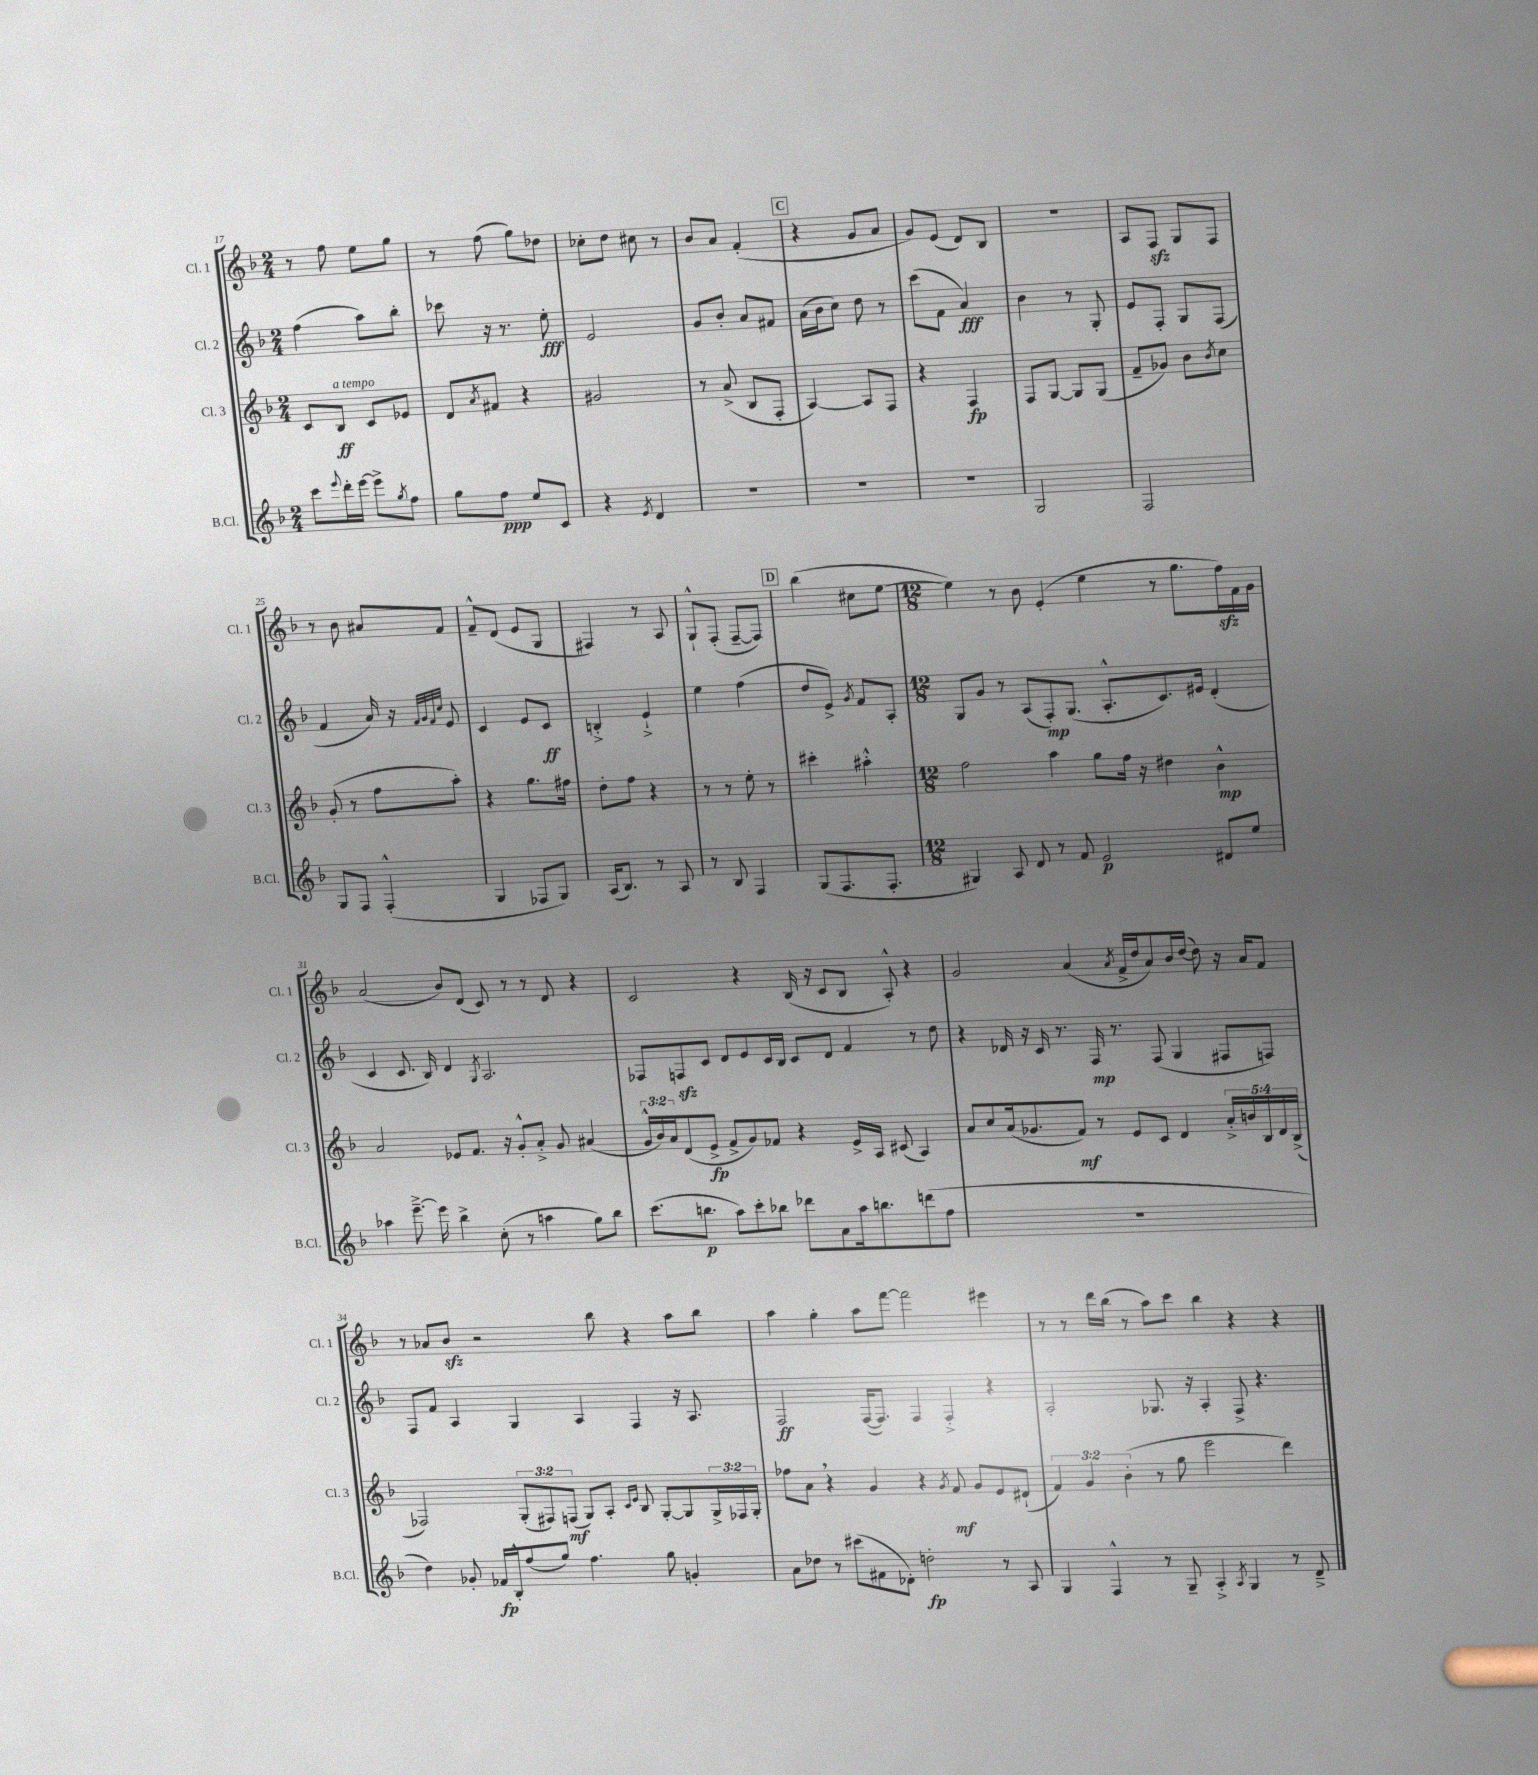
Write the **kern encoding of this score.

**kern	**kern	**kern	**kern
*staff4	*staff3	*staff2	*staff1
*clefG2	*clefG2	*clefG2	*clefG2
*k[b-]	*k[b-]	*k[b-]	*k[b-]
*M2/4	*M2/4	*M2/4	*M2/4
8ccc	8c	(4ff	8r
8qqeee	.	.	.
16ddd'	8B-	.	8ff
[16eee	.	.	.
8eee^]	8c	8aa)	8ee
8qgg	.	.	.
8ff	8e-	8bb-'	8gg
=	=	=	=
8gg	8d	8ccc-	8r
.	8qa	.	.
8ff	8f#	16r	(8ff
.	.	8.r	.
8ee	4r	.	8gg)
8c	.	8ee'	8dd-
=	=	=	=
4r	2g#	2e	8cc-'
.	.	.	8dd
8qe	.	.	.
4d	.	.	8cc#
.	.	.	8r
=	=	=	=
2r	8r	8g	8b-
.	(8a^	8b-'	8a
.	8B-	8a	(4f'
.	8F'	8f#	.
=	=	=	=
2r	[4A)	(16a	4r
.	.	16b-	.
.	.	8cc)	.
.	8A]	8dd	8g
.	8F	8r	8a
=	=	=	=
2r	4r	(8ccc	8g)
.	.	8f	(8e
.	4F	4a)	8d)
.	.	.	8B-
=	=	=	=
2G	8F	4b-	2r
.	[8G	.	.
.	8G]	8r	.
.	(8G	8G'	.
=	=	=	=
2F	8f~	8e	8A
.	8g-)	8F'	8F
.	8b-	8G	8G
.	8qb-	.	.
.	8cc	(8F	8F
=	=	=	=
8G	(8g'	4f	8r
8F	8r	.	8b-
(4F'^^	8ff	16a)	8a#
.	.	16r	.
.	.	32qqf	.
.	.	32qqg	.
.	.	32qqf	.
.	.	32qqcc	.
.	8aa')	8e	8f
=	=	=	=
4G	4r	4c	8f~^^
.	.	.	(8d
8F-	8.gg	8e	8e
8G)	.	8c	8G
.	16ff#	.	.
=	=	=	=
(16A	8dd'	4B'^	4F#)
8.B-)	.	.	.
.	8ff	.	.
8r	4r	4e`^	8r
8A	.	.	8A
=	=	=	=
8r	8r	4ee	8G`^^
8B-	8r	.	(8F'
4F	8ee'	(4ff	[8F~
.	8r	.	8F])
=	=	=	=
(8G	4ccc#'	8dd	(4bb-
8.F	.	8e^)	.
.	.	8qg	.
.	4aa#'^^	8f	8cc#
8.F'	.	.	.
.	.	8A'	[8ee
=	=	=	=
*M12/8	*M12/8	*M12/8	*M12/8
4G#)	2ff	8G	4ee])
.	.	8g	.
8A	.	8r	8r
8d	.	(8A	8b-
8r	4aa	8F')	(4e'
8f	.	(8.G	.
2e	8gg	.	4ee
.	.	8.A'^^	.
.	16ff	.	.
.	16r	.	.
.	4dd#	8.c)	8r
.	.	.	8.gg
.	.	16e#	.
8d#	4b-^^	(4d'	.
.	.	.	16ff)
8ee	.	.	16f
.	.	.	16g
=	=	=	=
4aa-	2a	4c	(2a
[8.eee~^	.	8.c	.
16eee]	.	16B-)	.
4bb-^	8e-	4d	8b-)
.	8.f	.	(8d
.	.	8qG	.
(8cc'	.	2.A	8c)
.	16r	.	.
8r	8g'^^	.	8r
4aa	8a'^	.	8r
.	8g	.	8d
8gg)	(4a#	.	4r
8bb-	.	.	.
=	=	=	=
(8.ccc	24g^^	8F-	2c
.	24b-)	.	.
.	24a	.	.
.	(8d	8F	.
8.bb	.	.	.
.	8e^	8c	.
8aa)	8f^	8d	.
8ccc'	8g)	8e	4r
8bb-	8f-	16c	.
.	.	16B-	.
8ddd-	4r	8c	(16B-
.	.	.	16r
8a	.	8d	8c
16aa	16e^	4f	8B-
8.bb	16A	.	.
.	(8c#	.	8A'^^)
(8ddd	4A)	8r	4r
8ff	.	8dd	.
=	=	=	=
1.r	8a	4r	2g
.	8cc	.	.
.	(16a	16d-	.
.	8.g-	16r	.
.	.	16c	.
.	.	8.r	.
.	8f)	.	(4a
.	8r	16F	.
.	.	8.r	.
.	.	.	8qa
.	8e	.	16f^
.	.	.	16dd
.	8c	(8F	8a)
.	4d	4G	16b-
.	.	.	([16dd
.	.	.	8dd])
.	20a'^	8F#	16r
.	20b	.	.
.	.	.	16a
.	20B-	.	.
.	.	8F)	8f
.	20d	.	.
.	(20B-^	.	.
=	=	=	=
4dd)	2F-)	8F	8r
.	.	8f	8a-
8g-'	.	4A	8b-
16f-	.	.	2r
16B-'^^	.	.	.
(8ff	(12G'	4G	.
.	12F#)	.	.
8gg)	.	.	.
.	(12F	.	.
4.ff	8G)	4A	.
.	8A'	.	8bb-
.	16qqc	.	.
.	16qqe	.	.
.	8B-	4F	4r
8gg	[8G'	.	.
4g'	8G]	16r	8aa
.	.	8.A	.
.	24G^	.	8bb-
.	24F-	.	.
.	24G'	.	.
=	=	=	=
8a	8ff-	2F	4aa
8dd-	8a	.	.
8r	4r	.	4gg'
(8ccc#	.	.	.
8f#	4g	([16F	8aa
.	.	8.F])	.
8d-')	.	.	[8fff
2dd'	4r	4F	2fff]
.	8qg	.	.
.	8f	4F'^	.
.	8g	.	.
8r	8e	4r	4eee#
8A	(8d#`	.	.
=	=	=	=
4G	6f)	2A'	8r
.	.	.	8r
.	6g	.	.
4F^^	.	.	16ddd
.	.	.	(16bb-
.	(6b-'	.	.
.	.	.	8r
8r	8r	8.G-	8aa)
8G~	8gg	.	8ccc
.	.	16r	.
4A'^	2eee	4A'	4bb-
8qA	.	.	.
4G	.	8F^	4r
.	.	4.r	.
8r	4ddd)	.	4r
8d~^	.	.	.
==	==	==	==
*-	*-	*-	*-
